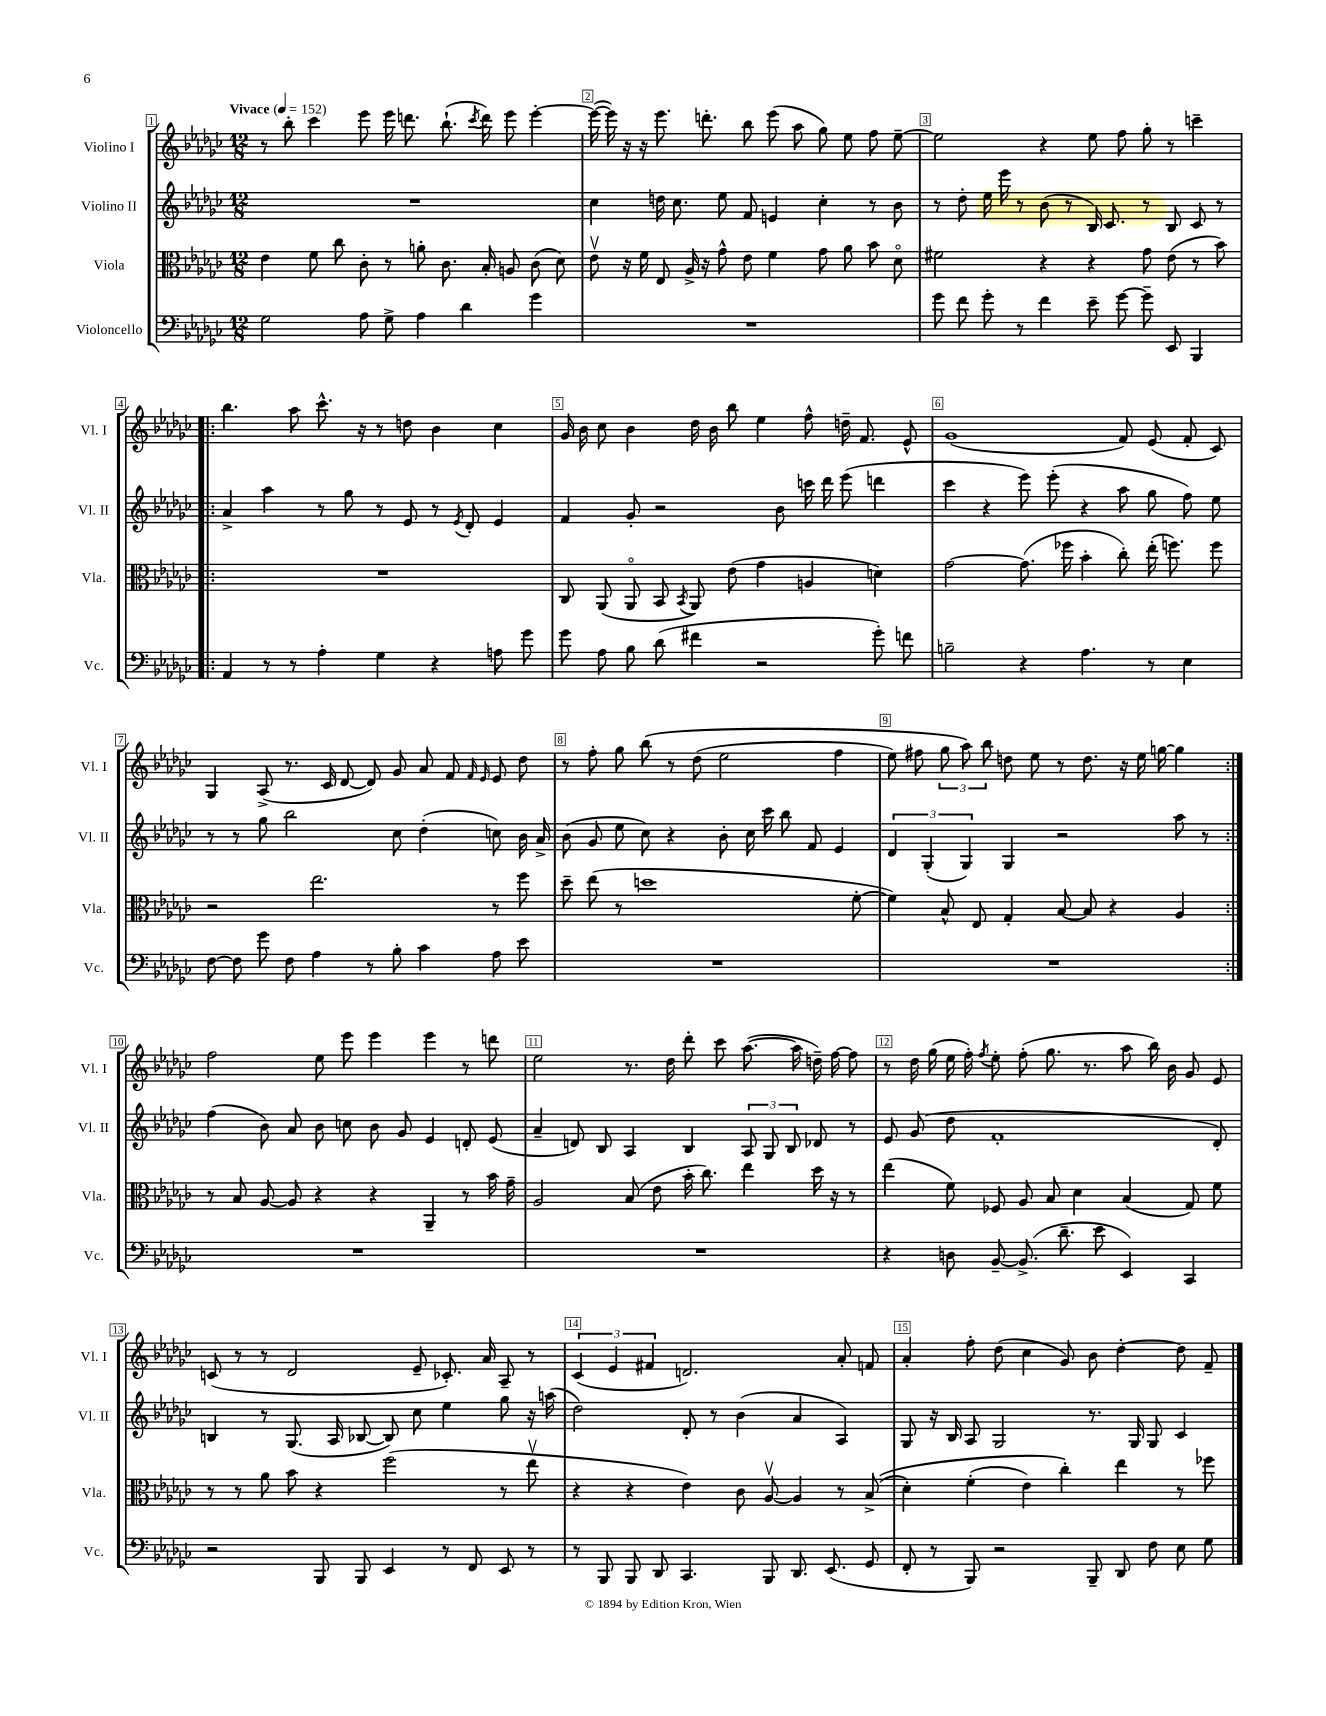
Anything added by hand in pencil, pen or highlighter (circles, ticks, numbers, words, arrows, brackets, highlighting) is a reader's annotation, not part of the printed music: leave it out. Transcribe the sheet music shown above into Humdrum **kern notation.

**kern	**kern	**kern	**kern
*staff4	*staff3	*staff2	*staff1
*clefF4	*clefC3	*clefG2	*clefG2
*k[b-e-a-d-g-c-]	*k[b-e-a-d-g-c-]	*k[b-e-a-d-g-c-]	*k[b-e-a-d-g-c-]
*M12/8	*M12/8	*M12/8	*M12/8
*MM152	*MM152	*MM152	*MM152
2G-\	4e-\	1.r	8r
.	.	.	8bb-'\
.	8f\	.	4ccc-\
.	8cc-\	.	.
8A-\	8c-'\	.	8eee-\
8G-^\	8r	.	16eee-\
.	.	.	8.ddd\
4A-\	8a'\	.	.
.	8.c-\	.	(8.bb-`\
4d-\	.	.	.
.	.	.	8qccc-/
.	16B-'/	.	16ddd\)
.	8A/	.	8eee-\
4g-\	(8c-\	.	[4eee-'\
.	8d-\)	.	.
=	=	=	=
1.r	8e-v\	4cc-\	(16eee-\_
.	.	.	16eee-\])
.	16r	.	16r
.	16f\	.	16r
.	8E-/	16dd\	8.eee-\
.	.	8.cc-\	.
.	16A-^/	.	.
.	16r	.	8.ddd'\
.	8g-^^\	8ee-\	.
.	8e-\	8f/	8bb-\
.	4f\	4e/	(8eee-\
.	.	.	8aa-\
.	8g-\	4cc-'\	8gg-\)
.	8a-\	.	8ee-\
.	8b-\	8r	8ff\
.	8d-o\	8b-\	[8ee-~\
=	=	=	=
8g-\	2f#\	8r	2ee-\]
8f\	.	8dd-'\	.
8g-'\	.	16ee-\	.
.	.	16eee-\	.
8r	.	8r	.
4f\	4r	(8b-\	4r
.	.	8r	.
8e-~\	4r	16B-/)	8ee-\
.	.	8.c-/	.
[8g-\	.	.	8ff\
8g-~\]	8g-\	8r	8gg-'\
8EE-/	(8e-\	8B-/	8r
4BBB-/	8r	8c-/	4ccc~\
.	8b-\)	8r	.
=!|:	=!|:	=!|:	=!|:
4AA-/	1.r	4a-^/	4.bb-\
8r	.	4aa-\	.
8r	.	.	8aa-\
4A-'\	.	8r	8.ccc-^^\
.	.	8gg-\	.
.	.	.	16r
4G-\	.	8r	8r
.	.	8e-/	8dd\
4r	.	8r	4b-\
.	.	8qe-/	.
.	.	8d-'/	.
8A\	.	4e-/	4cc-\
8g-\	.	.	.
=	=	=	=
8g-\	8C-/	4f/	16g-/
.	.	.	16b-\
8A-\	(8AA-/	.	8cc-\
8B-\	8AA-o/	8g-'/	4b-\
(8d-\	8BB-/	2r	.
.	8qBB-/	.	.
4f#\	8AA-/)	.	16dd-\
.	.	.	16b-\
.	(8e-\	.	8bb-\
2r	4g-\	.	4ee-\
.	.	8b-\	.
.	4A/	16ccc\	8ff^^\
.	.	16ddd-\	.
.	.	(8eee-\	16dd~\
.	.	.	8.f/
8g-'\)	4d\)	4ddd\	.
8f\	.	.	8e-^^/
=	=	=	=
2B~\	[2g-\	4ccc-\	(1g-
.	.	4r	.
4r	(8.g-\]	8eee-\)	.
.	.	(8eee-'\	.
.	16ff-\	.	.
4.A-\	4b-'\	4r	.
.	8cc-'\)	8aa-\	8f/)
8r	(16ee-'\	8gg-\	(8e-/
.	8.ff\)	.	.
4E-\	.	8ff\)	8f'/
.	8ff\	8ee-\	8c-/)
=	=	=	=
[8F\	2r	8r	4G-/
8F\]	.	8r	.
8g-\	.	8gg-\	(8A-^/
8F\	.	2bb-\	8.r
4A-\	2.ee-\	.	.
.	.	.	16c-/
.	.	.	[8d-/
8r	.	.	8d-/])
8B-'\	.	8cc-\	8g-/
4c-\	.	(4dd-'\	8a-/
.	.	.	8f/
.	.	.	16qqf/
.	.	.	16qqe-/
8A-\	8r	8cc\)	8e-/
8e-\	8ff\	16b-\	8dd-\
.	.	16a-^/	.
=	=	=	=
1.r	8dd-~\	(8b-\	8r
.	(8ee-\	8g-/	8ff'\
.	8r	8ee-\	8gg-\
.	1dd	8cc-\)	&(8bb-\
.	.	4r	8r
.	.	.	(8dd-\
.	.	8b-'\	2ee-\
.	.	16cc-\	.
.	.	16ccc-\	.
.	.	8bb-\	.
.	.	8f/	.
.	.	4e-/	4ff\
.	[8f'\	.	.
=	=	=	=
1.r	4f\])	6d-/	8ee-\)
.	.	.	8ff#\
.	.	(6G-'/	.
.	8B-^^/	.	12gg-\
.	.	6G-/)	12aa-\&)
.	8E-/	.	.
.	.	.	12bb-\
.	4G-'/	4G-/	8dd\
.	.	.	8ee-\
.	[8B-/	2r	8r
.	8B-/]	.	8.dd\
.	4r	.	.
.	.	.	16r
.	.	.	16ee-\
.	.	.	[16gg\
.	4A-/	8aa-\	4gg\]
.	.	8r	.
=:|!	=:|!	=:|!	=:|!
1.r	8r	(4ff\	2ff\
.	8B-/	.	.
.	[8A-/	8b-\)	.
.	8A-/]	8a-/	.
.	4r	8b-\	8ee-\
.	.	8cc\	8eee-\
.	4r	8b-\	4eee-\
.	.	8g-/	.
.	4AA-~/	4e-/	4eee-\
.	8r	8d'/	8r
.	16b-\	(8e-/	8ddd\
.	16g-~\	.	.
=	=	=	=
1.r	2A-/	4a-~/	2ee-\
.	.	8d/)	.
.	.	8B-/	.
.	(8B-/	4A-/	8.r
.	8e-\	.	.
.	.	.	16dd-\
.	16b-'\	4B-/	8ddd-'\
.	8.cc-\)	.	.
.	.	.	8ccc-\
.	4ee-\	12A-/	([8.aa-\
.	.	12G-/	.
.	.	12B-/	.
.	.	.	16aa-\]
.	16dd-\	8d-/	16dd~\)
.	16r	.	[16ff\
.	8r	8r	8ff\]
=	=	=	=
4r	(4ee-\	8e-/	8r
.	.	(8g-/	16dd-\
.	.	.	(16gg-\
8D\	8f\)	8dd-\	16ee-\
.	.	.	16ff'\)
.	.	.	8qff/
[8BB-~/	8F-/	1f'	8ee-'\
(8.BB-^/]	8A-/	.	(8ff'\
.	8B-/	.	8.gg-\
8.d-~\	.	.	.
.	4d-\	.	.
.	.	.	8.r
8e-\	.	.	.
4EE-/)	(4B-/	.	8aa-\
.	.	.	16bb-\)
.	.	.	16b-\
4CC-/	8G-/)	.	8g-/
.	8f\	8d-'/)	8e-/
=	=	=	=
2r	8r	4B/	(8c/
.	8r	.	8r
.	8a-\	8r	8r
.	8b-\	(8.G-/	2d-/
8BBB-/	4r	.	.
.	.	16A-/	.
8BBB-/	.	[8B-/	.
4EE-/	(2ff\	8B-/])	.
.	.	8cc-\	8e-~/
8r	.	4ee-\	8.c-'/)
8FF/	.	.	.
.	.	.	16a-/
8EE-/	8r	8gg-\	8A-~/
8r	8ee-v\	16r	8r
.	.	(16aa\	.
=	=	=	=
8r	4r	2dd-\)	(6c-/
8BBB-/	.	.	.
.	.	.	6e-/
8BBB-/	4r	.	.
.	.	.	6f#/
8DD-/	.	.	.
4.CC-/	4e-\)	8d-'/	2.d/)
.	.	8r	.
.	8c-\	(4b-\	.
8BBB-/	[8A-v/	.	.
8.DD-/	4A-/]	4a-/	.
(8.EE-/	.	.	.
.	8r	4A-/)	8a-'/
8GG-/	&((8B-^/	.	8f/
=	=	=	=
8FF'/	4d-'\)	8G-/	4a-'/
8r	.	16r	.
.	.	16B-/	.
8BBB-/)	(4f'\	8A-/	8ff'\
2r	.	2G-/	(8dd-\
.	4e-\)	.	4cc-\
.	4cc-'\&)	.	8g-/)
8BBB-~/	.	8.r	8b-\
8DD-/	4ee-\	.	[4dd-'\
.	.	16G-/	.
8F\	.	8G-/	.
8E-\	8r	4c-/	8dd-\]
8G-\	8ff-\	.	8f~/
==	==	==	==
*-	*-	*-	*-
